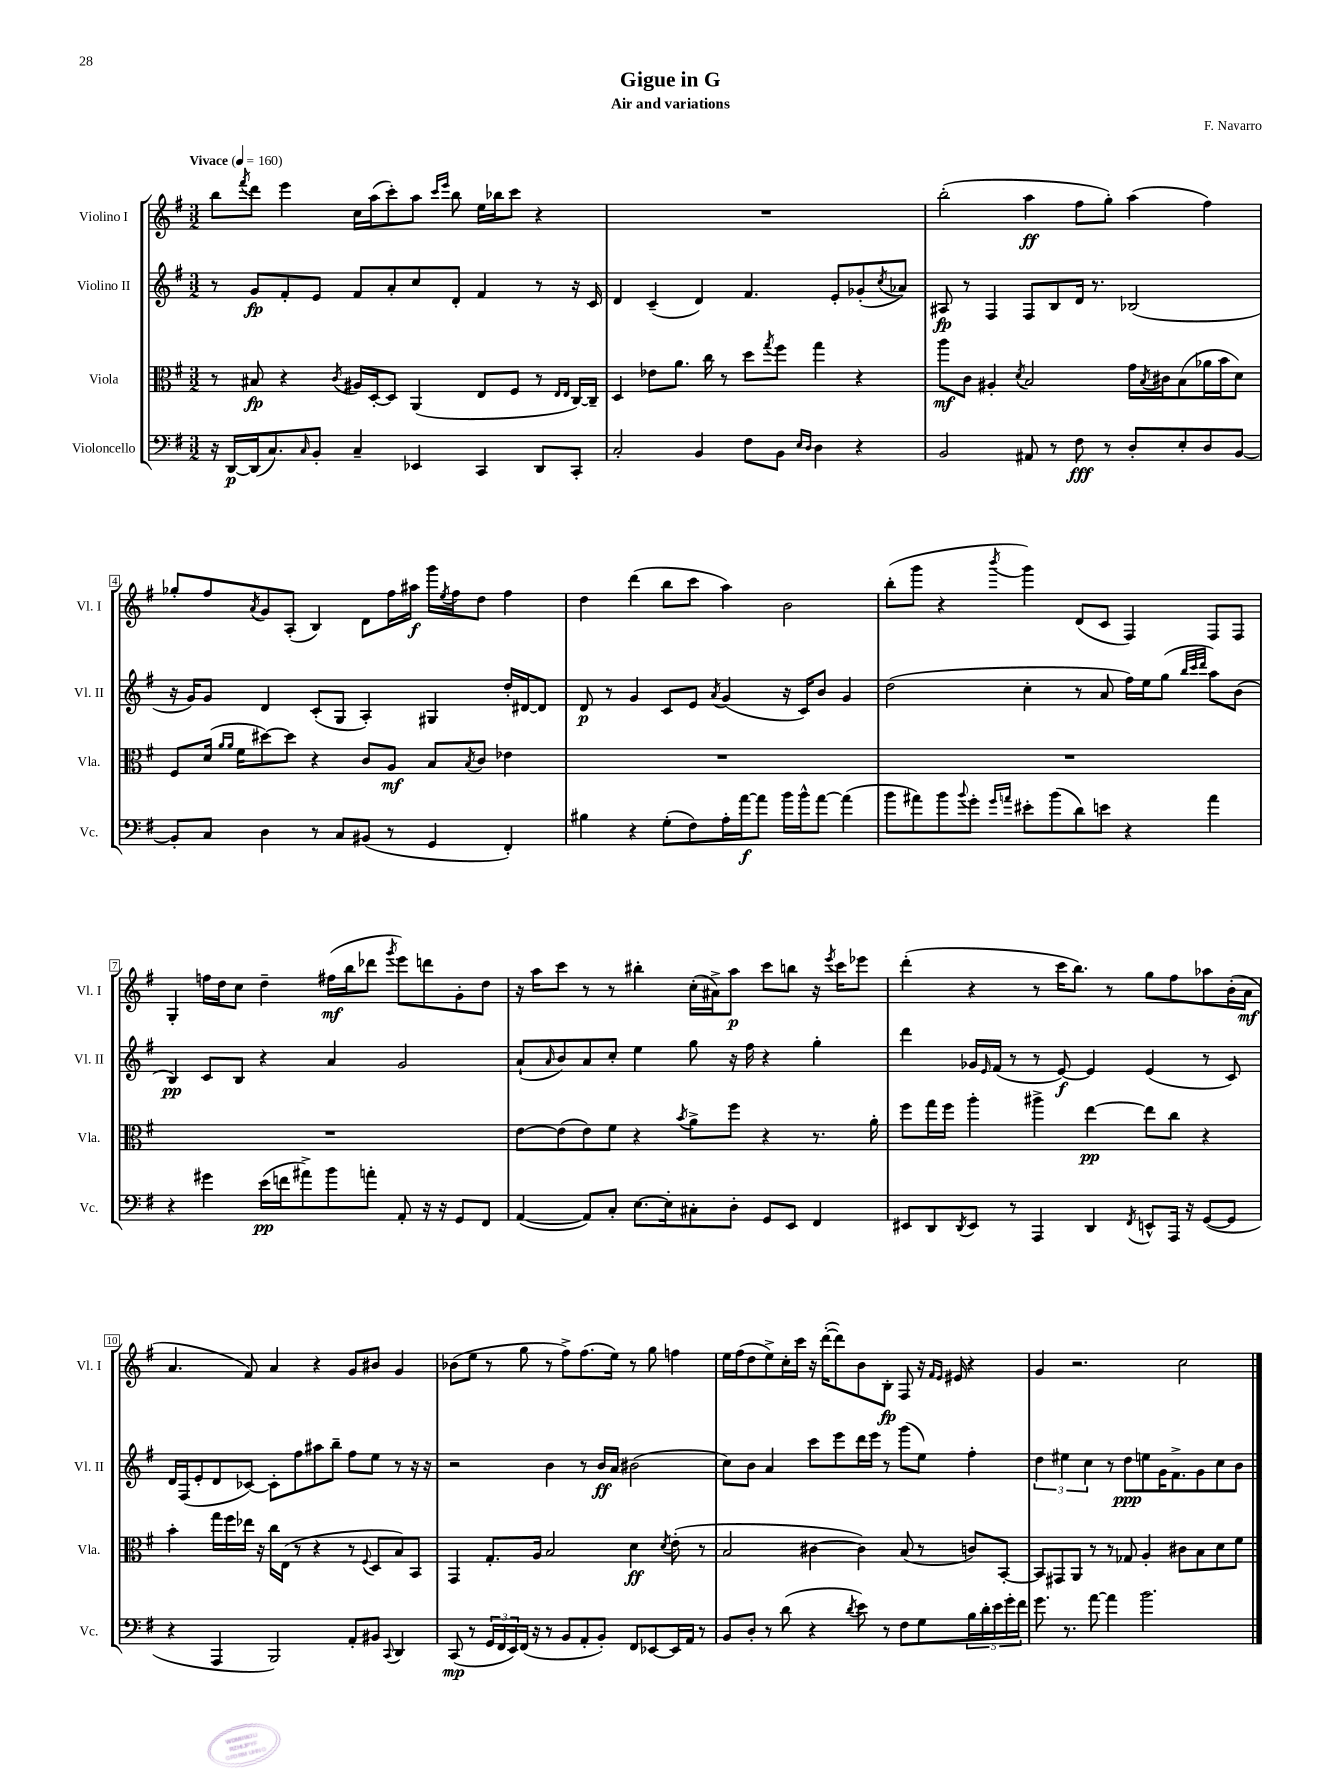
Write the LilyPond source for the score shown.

\header { title = "Gigue in G" composer = "F. Navarro" subtitle = "Air and variations" }
<<
\new StaffGroup <<
\new Staff = "s0" \with { instrumentName = "Violino I" shortInstrumentName = "Vl. I" } {
    \clef treble \key g \major \numericTimeSignature \time 3/2 \tempo "Vivace" 4 = 160
    b''8 \acciaccatura { fis'''8 } d'''8 e'''4 c''16 a''16( c'''8-.) a''8 \grace { c'''16 e'''16 } b''8 e''16 bes''16 c'''8 r4 |
    R1. |
    b''2-.( a''4\ff fis''8 g''8-.) a''4( fis''4) |
    ges''8-. fis''8 \acciaccatura { a'8 } g'8 a8-.( b4) d'8 fis''16 ais''16\f g'''16 \acciaccatura { e''8 } fis''16 d''8 fis''4 |
    d''4 d'''4( b''8 c'''8 a''4) b'2 |
    b''8-.( g'''8 r4 \acciaccatura { b'''8 } g'''4) d'8( c'8 fis4) fis8 fis8 |
    g4-. f''16 d''16 c''8 d''4-- fis''16\mf( b''16 des'''8 \acciaccatura { g'''8 } e'''8) d'''8 g'8-. d''8 |
    r16 a''16 c'''8 r8 r8 bis''4-. c''16-.( ais'16->) a''8\p c'''8 b''8 r16 \acciaccatura { e'''8 } c'''16 ees'''8 |
    d'''4-.( r4 r8 c'''16 b''8.) r8 g''8 fis''8 aes''8 b'16-.( a'16\mf |
    a'4. fis'8) a'4 r4 g'8 bis'8 g'4 |
    bes'8( e''8 r8 g''8 r8 fis''8->) fis''8.( e''16) r8 g''8 f''4 |
    e''16 fis''16( d''8 e''8->) c''16-. c'''16 r16 d'''16~-.( d'''8) b'8 b8-.\fp fis8 r16 \grace { fis'16 e'16 } eis'16 r4 |
    g'4 r2. c''2 \bar "|." |
}
\new Staff = "s1" \with { instrumentName = "Violino II" shortInstrumentName = "Vl. II" } {
    \clef treble \key g \major \numericTimeSignature \time 3/2
    r8 g'8\fp fis'8-. e'8 fis'8 a'8-. c''8 d'8-. fis'4 r8 r16 c'16 |
    d'4 c'4--( d'4) fis'4. e'8-. ges'8-.( \acciaccatura { c''8 } aes'8) |
    ais8\fp r8 fis4 fis8 b8 d'16 r8. bes2( |
    r16 g'16) g'8 d'4 c'8-.( g8 a4-.) gis4 d''16-. dis'16~ dis'8 |
    d'8\p r8 g'4 c'8 e'8 \acciaccatura { a'8 } g'4( r16 c'16) b'8 g'4 |
    d''2( c''4-. r8 a'8 fis''16) e''16 g''8( \grace { b''32 c'''32 d'''32 } a''8) b'8( |
    b4\pp) c'8 b8 r4 a'4 g'2 |
    a'8-!( \grace { a'16 } b'8) a'8 c''8-. e''4 g''8 r16 fis''16 r4 g''4-. |
    d'''4 ges'16 \grace { e'16 } fis'16( r8 r8 e'8~\f) e'4 e'4( r8 c'8) |
    d'16 fis16( e'8-. d'8 ces'8~) ces'8-. fis''8 ais''8 b''8-- fis''8 e''8 r8 r16 r16 |
    r2 b'4 r8 b'16\ff a'16 bis'2( |
    c''8) b'8 a'4 c'''8 e'''8 d'''16 e'''16 r8 g'''8( e''8) fis''4-. |
    \tuplet 3/2 { d''4 eis''4 c''4 } r8 d''8\ppp e''8 g'16 fis'8.-> g'8 c''8 b'8 \bar "|." |
}
\new Staff = "s2" \with { instrumentName = "Viola" shortInstrumentName = "Vla." } {
    \clef alto \key g \major \numericTimeSignature \time 3/2
    r8 bis8\fp r4 \acciaccatura { c'8 } ais16 d16~-. d8 a,4( e8 fis8 r8 \grace { e16 e16 } c16~) c16-- |
    d4 ees'8 a'8. c''16 r8 d''8 \acciaccatura { g''8 } fis''8 g''4 r4 |
    a''8\mf c'8 ais4-. \acciaccatura { d'8 } b2 g'16 \acciaccatura { b8 } cis'16 b8( aes'16 b'16 d'8) |
    fis8 d'16( \grace { a'16 a'16 } fis'16 dis''8~) dis''8 r4 c'8 a8\mf b8 \acciaccatura { b8 } c'8 ees'4 |
    R1. |
    R1. |
    R1. |
    e'8~ e'8( e'8) fis'8 r4 \acciaccatura { b'8 } a'8-> fis''8 r4 r8. a'16-. |
    fis''8 g''16 fis''16 a''4-. ais''4-> e''4~\pp e''8 c''8 r4 |
    b'4-. g''16 fis''16 ees''16 r16 c''16 e16( r8 r4 r8 \appoggiatura { fis8 } d8 b8) b,8 |
    g,4 g8.-. a16 b2 d'4\ff \acciaccatura { d'8 } e'8-.( r8 |
    b2 cis'4~ cis'4) b8( r8 c'8) b,8~-. |
    b,8 gis,8 a,8 r8 r8 ges8 a4-. cis'8 b8 d'8 fis'8 \bar "|." |
}
\new Staff = "s3" \with { instrumentName = "Violoncello" shortInstrumentName = "Vc." } {
    \clef bass \key g \major \numericTimeSignature \time 3/2
    r16 d,16~\p d,16( c8.) \grace { c16 } b,8-. c4-- ees,4 c,4 d,8 c,8-. |
    c2-. b,4 fis8 b,8 \grace { e16 d16 } d4 r4 |
    b,2 ais,8 r8 fis8\fff r8 d8-. e8-. d8 b,8~ |
    b,8-. c8 d4 r8 c8 bis,8( r8 g,4 fis,4-.) |
    bis4 r4 g8-.( fis8) a16-. a'16~\f a'8 b'16 b'16-^ a'8~ a'4( |
    b'8 ais'8) b'8 \appoggiatura { b'8 } g'8-. \grace { g'16 a'16 } eis'8-. b'8( d'8) e'8 r4 a'4 |
    r4 gis'4 e'16\pp( f'16 ais'8->) b'8 a'8-. a,8-. r16 r16 g,8 fis,8 |
    a,4~( a,8) c8-. e8.~ e16-. cis8-. d8-. g,8 e,8 fis,4 |
    eis,8 d,8 \acciaccatura { d,8 } eis,8 r8 a,,4 d,4 \acciaccatura { fis,8 } e,8-^ a,,16 r16 g,8~( g,8 |
    r4 a,,4 b,,2) a,8-. bis,8 \appoggiatura { c,8 } d,4 |
    c,8\mp( r8 \tuplet 3/2 { g,16 fis,16 e,16) } fis,16( r16 r8 b,8 a,8-. b,8-.) fis,8 ees,8~ ees,16 a,16 r8 |
    b,8 d8-. r8 d'8( r4 \acciaccatura { d'8 } e'8) r8 fis8 g8 \tuplet 5/4 { b16 d'16-. e'16 g'16-. fis'16 } |
    g'8. r8. a'8~ a'4 b'2. \bar "|." |
}
>>
>>
\layout { \context { \Score \override BarNumber.stencil = #(make-stencil-boxer 0.1 0.3 ly:text-interface::print) } }
